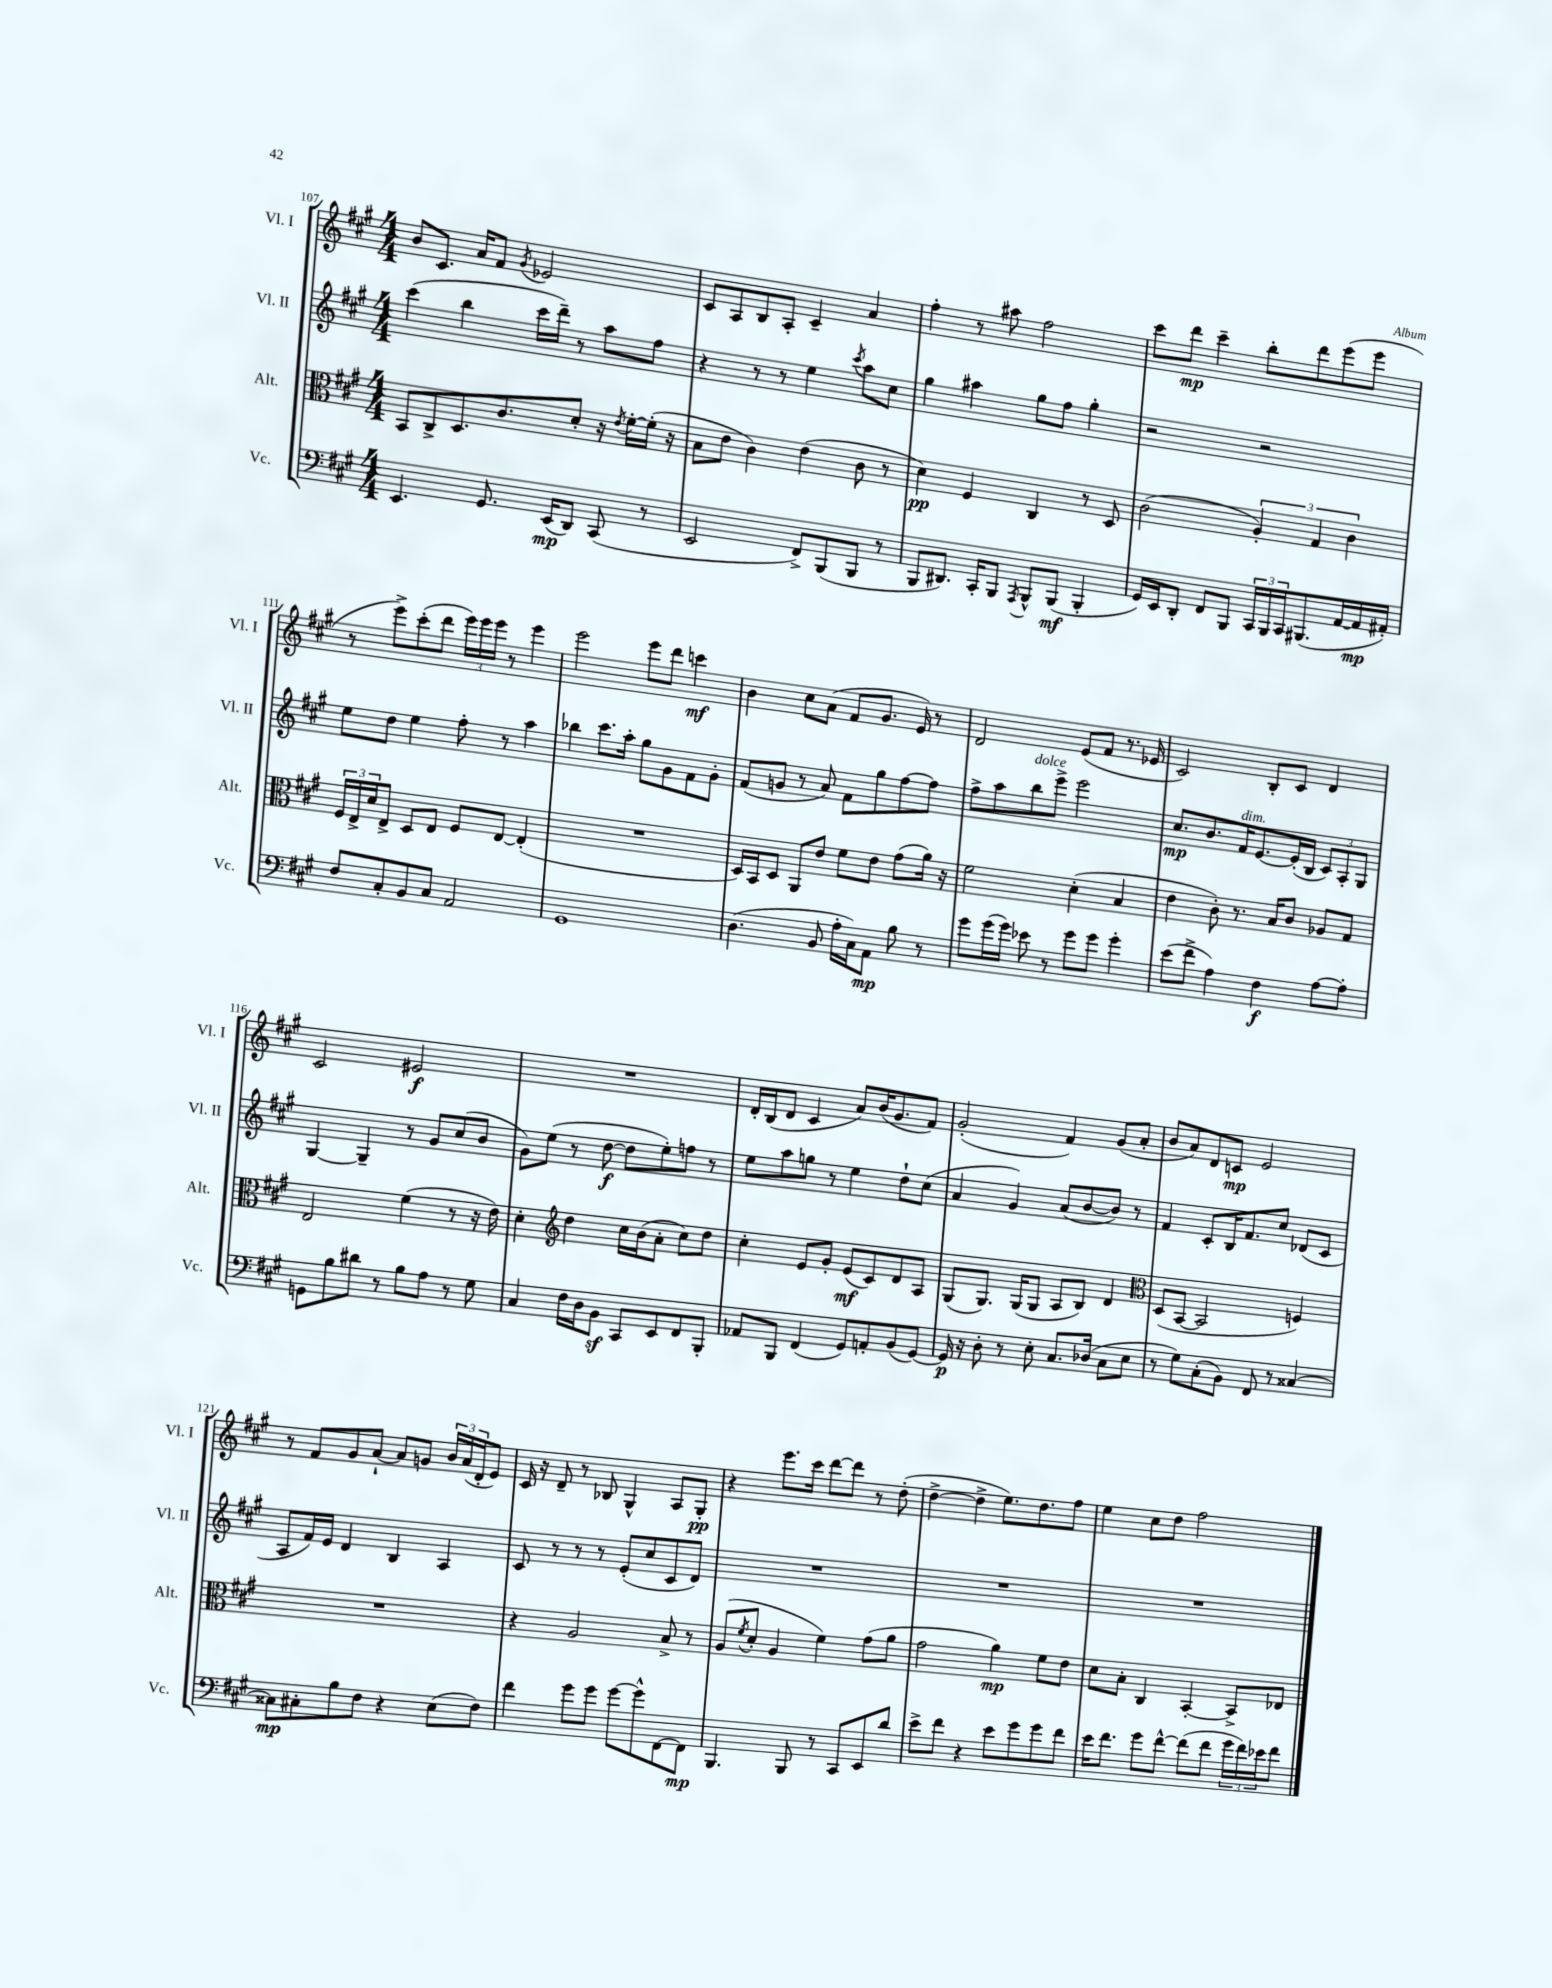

**kern	**kern	**kern	**kern
*staff4	*staff3	*staff2	*staff1
*clefF4	*clefC3	*clefG2	*clefG2
*k[f#c#g#]	*k[f#c#g#]	*k[f#c#g#]	*k[f#c#g#]
*M4/4	*M4/4	*M4/4	*M4/4
4.EE	8BB	(4ccc#	8b
.	8C#^	.	8.c#
.	8.D	4bb	.
.	.	.	16a
8.GG#	.	.	8f#
.	8.c#	.	.
.	.	.	8qg#
.	.	16ccc#	2e-
(16EE	.	16ddd~)	.
8DD)	8d'	8r	.
(8CC#	16r	8aa	.
.	8qe	.	.
.	[16f#'	.	.
8r	(16f#']	8ff#	.
.	16r	.	.
=	=	=	=
2EE	8B	4r	8c#
.	8e	.	8A
.	4c#)	8r	8B
.	.	8r	8A'
8FF#^)	(4e	4ee	4c#~
(8BBB	.	.	.
.	.	8qccc#	.
8BBB	8c#	8aa	4a
8r	8r	8cc#	.
=	=	=	=
8BBB	4d)	4gg#	4ff#'
8.DD#)	.	.	.
.	4F#	4aa#	8r
16CC#'	.	.	.
8BBB	.	.	8aa#
8qAAA	.	.	.
8BBB^^	4C#	8gg#	2ff#
(8BBB	.	8ff#	.
4BBB'	8r	4gg#'	.
.	8D	.	.
=	=	=	=
16GG#)	(2c#	2r	8ccc#
16EE	.	.	.
8DD'	.	.	8ddd
8FF#	.	.	4ccc#~
8BBB	.	.	.
24CC#	6A')	2r	8bb'
24BBB	.	.	.
24CC#	.	.	.
(8.BBB#	.	.	8ddd
.	6G#	.	.
.	.	.	(8eee
[16AA	.	.	.
.	6c#	.	.
16AA]	.	.	8eee
16AA#')	.	.	.
=	=	=	=
8F#	24F#	8ee	8r
.	24E^	.	.
.	24d	.	.
8C#'	8E^	8dd	8eee^)
8BB	8D	4ee	(8ccc#'
8C#	8E	.	8ddd
2AA	8F#	8ff#'	24eee)
.	.	.	24eee
.	.	.	24eee
.	[8E	8r	8r
.	(4E']	4aa	4eee
=	=	=	=
1GG#	1r	4bb-	2eee
.	.	8.ccc#	.
.	.	16aa'	.
.	.	8gg#	8eee
.	.	8g#	8ddd
.	.	8f#	4ccc
.	.	8g#'	.
=	=	=	=
(4.D	16D)	(8f#	4b
.	16BB	.	.
.	8D	8g	.
.	8AA	8r	8cc#
8BB	8e	8a)	(8a
16A'	8f#	8f#	8f#
16C#)	.	.	.
8AA	8e	8gg#	8.g#
8B	(8g#	[8ff#	.
.	.	.	16e)
8r	16a)	8ff#]	8r
.	16r	.	.
=	=	=	=
8g#	2f#	8ff#^	2d
(16g#	.	8aa	.
16g#)	.	.	.
8e-	.	8bb	.
8r	.	8eee^	.
8g#	(4d'	2eee	(8e
8g#	.	.	8f#
4g#'	4B	.	8.r
.	.	.	16e-
=	=	=	=
(8e	4e	8.cc#	2c#)
8f#^	.	.	.
.	.	8.b	.
4A)	8c#')	.	.
.	8.r	16f#	.
.	.	[8.e	.
4F#	.	.	8B'
.	16B	.	.
.	8c#	(16e']	8c#
.	.	16B	.
[8A	8A-	12c#)	4d
.	.	12A'	.
8A']	8G#	.	.
.	.	12G#	.
=	=	=	=
8GG	2E	[4G#	2c#
8B	.	.	.
8d#	.	4G#~]	.
8r	.	.	.
8B	(4f#	8r	2e#
8A	.	8g#	.
8r	8r	(8cc#	.
8G#	16r	8b	.
.	16e)	.	.
=	=	=	=
4C#	4d'	8g#)	1r
.	.	(8ee	.
*	*clefG2	*	*
16F#	4dd	8r	.
16D	.	.	.
8BB	.	[8dd	.
8CC#	16cc#	8dd]	.
.	(16b	.	.
8EE	8a'	8ee')	.
8FF#	8cc#)	8ff	.
8BBB'	8dd	8r	.
=	=	=	=
8AA-	4cc#'	8ee	16d'
.	.	.	(16B
8BBB	.	8aa	8d
(4FF#	8e	8gg	4c#
.	8g#'	8r	.
8GG#)	(8e	4ee	8a)
8AA'	8c#)	.	(16b
.	.	.	8.g#
(8BB	8d	8dd`	.
[8GG#)	8A	(8cc#	8f#)
=	=	=	=
16GG#]	(8G#	4a	(2g#'
16r	.	.	.
8D'	8.G#)	.	.
8r	.	4g#)	.
.	(16G#	.	.
8E'	8G#	.	.
8.C#	8A	(8a	4f#)
.	8B)	[8b	.
(16D-	.	.	.
8C#	4d	8b])	(8g#
8E	.	8r	8a'
=	=	=	=
*	*clefC3	*	*
8r	(8D	4f#	8b
8G#)	[8BB	.	8a)
(8C#'	2BB]	8c#'	8d
8BB)	.	16B	8c
.	.	8.f#	.
8FF#	.	.	2e
8r	.	8cc#	.
[4C##	4F)	(8d-	.
.	.	8c#	.
=	=	=	=
8C##]	1r	8A	8r
8C#'	.	16f#)	8f#
.	.	16e	.
8B	.	4d	8g#
8F#	.	.	[8a`
4r	.	4B	8a]
.	.	.	8g
(8E	.	4A	24b
.	.	.	(24a
.	.	.	24d'
8F#)	.	.	8e)
=	=	=	=
4f#	4r	8c#	16c#
.	.	.	16r
.	.	8r	8d~
8g#	2A	8r	8r
8g#	.	8r	8B-
[8g#	.	(8e'	4G#^^
8g#^^]	.	8cc#	.
[8FF#	8B^	8c#	8A
8FF#]	8r	8d)	8G#'
=	=	=	=
4.BBB	(8A	1r	4r
.	8qf#	.	.
.	8d'	.	.
.	4A	.	8.eee
8BBB	.	.	.
.	.	.	16ccc#
8r	4f#)	.	[8ddd
8CC#	.	.	8ddd]
8EE	(8g#	.	8r
8d	8a	.	(8dd'
=	=	=	=
8e^	2g#	1r	[4dd^
8f#	.	.	.
4r	.	.	4dd^]
8e	4a)	.	8.ee)
8g#	.	.	.
.	.	.	8.dd
8g#	8f#	.	.
8f#	8e	.	8ff#
=	=	=	=
16e	8d	1r	4ee
8.f#	.	.	.
.	8B'	.	.
8g#	4C#	.	8cc#
[8f#^^	.	.	8dd
(8f#]	[4BB'	.	2ff#
8f#	.	.	.
24g#	8BB^]	.	.
24f#)	.	.	.
24e-	.	.	.
8f#	8E-	.	.
==	==	==	==
*-	*-	*-	*-
